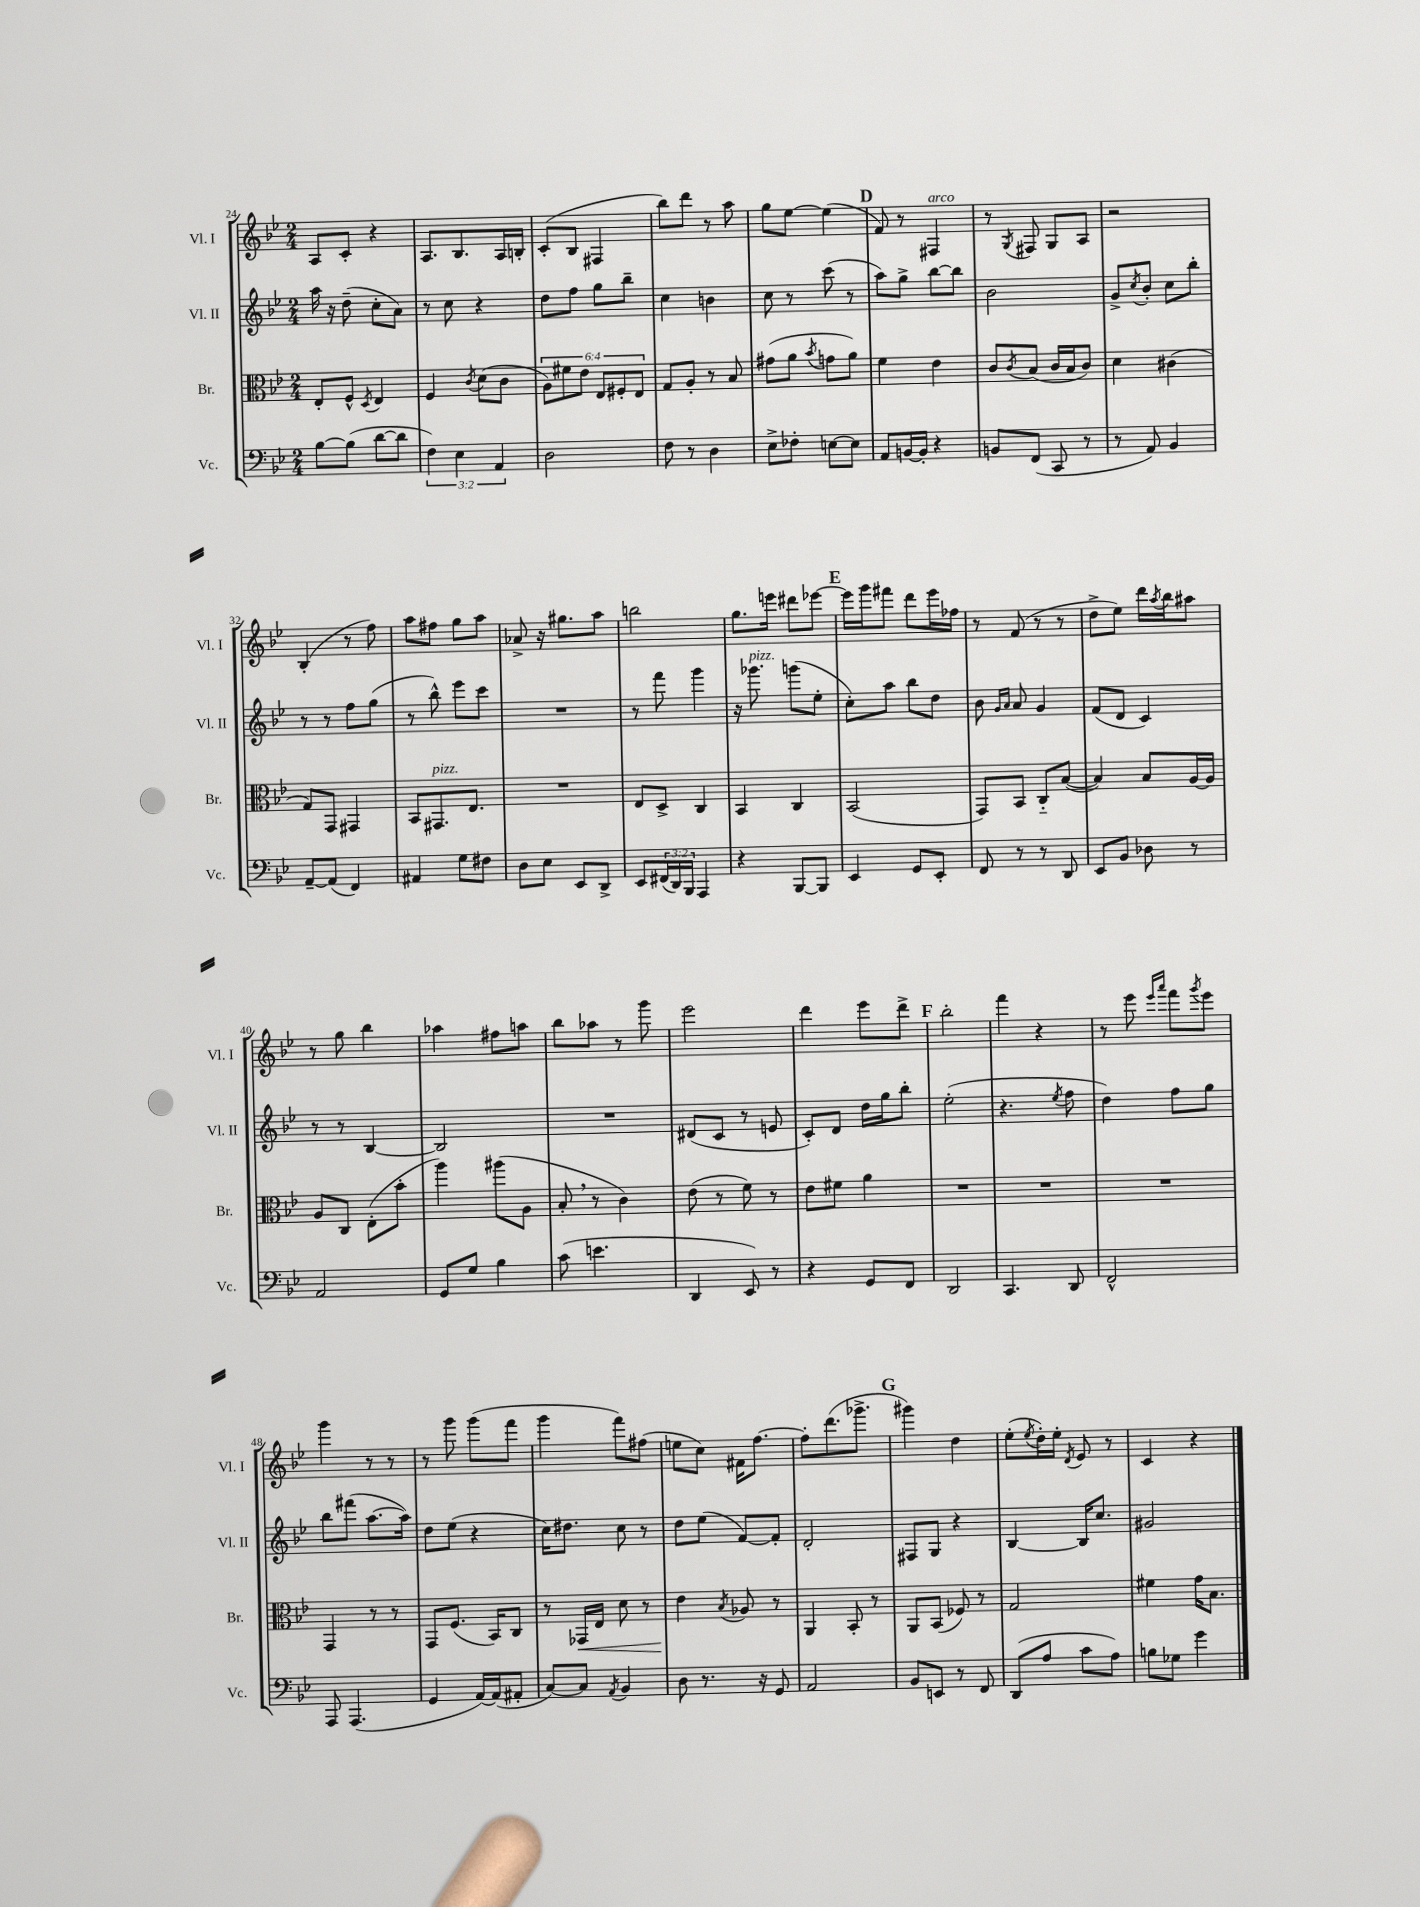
<<
\new StaffGroup <<
\new Staff = "s0" \with { instrumentName = "Vl. I" shortInstrumentName = "Vl. I" } {
    \clef treble \key bes \major \numericTimeSignature \time 2/4
    a8 c'8-. r4 |
    a8. bes8. a16 b16-. |
    c'8-.( bes8 fis4 |
    bes''8) d'''8 r8 a''8 |
    g''8 ees''8~ ees''4( |
    \mark \markup { \bold "D" } f'8) r8 fis4^\markup { \italic "arco" } |
    r8 \acciaccatura { g8 } fis8 g8 a8 |
    r2 |
    bes4-.( r8 f''8) |
    a''8 fis''8 g''8 a''8 |
    aes'8-> r16 gis''8. a''8 |
    b''2 |
    g''8. e'''16 dis'''8 ees'''8~ |
    \mark \markup { \bold "E" } ees'''16 g'''16 fis'''8 d'''8 ees'''16 fes''16 |
    r8 f'8( r8 r8 |
    d''8-> ees''8) d'''16 \acciaccatura { a''8 } bes''16 ais''8 |
    r8 g''8 bes''4 |
    aes''4 fis''8 a''8 |
    bes''8 aes''8 r8 g'''8 |
    ees'''2 |
    d'''4 ees'''8 d'''8-> |
    \mark \markup { \bold "F" } bes''2-. |
    f'''4 r4 |
    r8 ees'''8 \grace { ees'''16 a'''16 } f'''8 \acciaccatura { g'''8 } ees'''8 |
    g'''4 r8 r8 |
    r8 g'''8 g'''8( f'''8 |
    g'''4 f'''8) fis''8( |
    e''8 c''8) fis'16 f''8.~ |
    f''8-. d'''8.( ges'''8.-> |
    \mark \markup { \bold "G" } gis'''4) d''4 |
    ees''8-.( \acciaccatura { ees''8 } d''16-.) ees''16-. \acciaccatura { d'8 } ees'8 r8 |
    c'4 r4 \bar "|." |
}
\new Staff = "s1" \with { instrumentName = "Vl. II" shortInstrumentName = "Vl. II" } {
    \clef treble \key bes \major \numericTimeSignature \time 2/4
    a''16 r16 d''8--( c''8-. a'8) |
    r8 c''8 r4 |
    d''8 f''8 g''8 bes''8-- |
    c''4 b'4 |
    c''8 r8 c'''8( r8 |
    \mark \markup { \bold "D" } a''8) g''8-> bes''8~ bes''8 |
    bes'2 |
    g'8-> \acciaccatura { c''8 } bes'8-. c''8 bes''8-. |
    r8 r8 f''8 g''8( |
    r8 bes''8-^) ees'''8 c'''8 |
    R2 |
    r8 f'''8 g'''4 |
    r16 ges'''8.^\markup { \italic "pizz." } g'''8( ees''8-. |
    \mark \markup { \bold "E" } c''8-.) a''8 bes''8 d''8 |
    bes'8 \grace { g'16 a'16 } a'8 g'4 |
    f'8( d'8 c'4) |
    r8 r8 bes4~ |
    bes2 |
    R2 |
    dis'8( c'8 r8 e'8 |
    c'8-.) d'8 d''16 g''16 bes''8-. |
    \mark \markup { \bold "F" } ees''2-.( |
    r4. \acciaccatura { ees''8 } f''8 |
    d''4) f''8 g''8 |
    bes''8 fis'''8( a''8.~ a''16) |
    d''8 ees''8( r4 |
    c''16) dis''8. c''8 r8 |
    d''8 ees''8( f'8~) f'8-. |
    d'2-. |
    \mark \markup { \bold "G" } fis8 g8 r4 |
    bes4~ bes16 c''8. |
    gis'2 \bar "|." |
}
\new Staff = "s2" \with { instrumentName = "Br." shortInstrumentName = "Br." } {
    \clef alto \key bes \major \numericTimeSignature \time 2/4 \override Staff.TupletNumber.text = #tuplet-number::calc-fraction-text
    ees8-. f8-^ \acciaccatura { d8 } ees4 |
    f4 \acciaccatura { c'8 } d'8( c'8 |
    \tuplet 6/4 { a8) fis'8 ees'8 ees8 fis8-. ees8 } |
    g8 a8-. r8 bes8 |
    gis'8( a'8 \acciaccatura { bes'8 } g'8 a'8) |
    \mark \markup { \bold "D" } f'4 ees'4 |
    c'8 \acciaccatura { c'8 } bes8( c'16 bes16 c'8) |
    d'4 cis'4( |
    g8) g,8 gis,4 |
    bes,8 gis,8.^\markup { \italic "pizz." } ees8. |
    R2 |
    ees8 d8-> c4 |
    bes,4 c4 |
    \mark \markup { \bold "E" } bes,2( |
    g,8) bes,8 c8-_ bes8~( |
    bes4) bes8 a16~ a16 |
    a8 c8 ees8-.( bes'8-. |
    a''4) ais''8( a8 |
    bes8-. \breathe r8 c'4) |
    ees'8( r8 f'8) r8 |
    ees'8 fis'8 a'4 |
    \mark \markup { \bold "F" } R2 |
    R2 |
    R2 |
    g,4 r8 r8 |
    g,8 f8.( bes,16) c8 |
    r8 ges,16\< ees16 d'8 r8 |
    ees'4\! \acciaccatura { bes8 } aes8 r8 |
    a,4 bes,8-. r8 |
    \mark \markup { \bold "G" } a,8 bes,8( fes8) r8 |
    g2 |
    fis'4 g'16 bes8. \bar "|." |
}
\new Staff = "s3" \with { instrumentName = "Vc." shortInstrumentName = "Vc." } {
    \clef bass \key bes \major \numericTimeSignature \time 2/4 \override Staff.TupletNumber.text = #tuplet-number::calc-fraction-text
    bes8~ bes8( d'8~ d'8 |
    \tuplet 3/2 { f4) ees4 a,4 } |
    d2 |
    f8 r8 d4 |
    ees8-> fes8-. e8~ e8 |
    \mark \markup { \bold "D" } a,8 b,16~ b,16-. r4 |
    b,8 f,8( c,8 r8 |
    r8 a,8) bes,4 |
    a,8~-- a,8( f,4) |
    ais,4 g8 fis8 |
    d8 ees8 ees,8 d,8-> |
    ees,8 \tuplet 3/2 { fis,16( d,16) bes,,16 } a,,4 |
    r4 bes,,8~ bes,,8 |
    \mark \markup { \bold "E" } ees,4 g,8 ees,8-. |
    f,8 r8 r8 d,8 |
    ees,8 bes,8 des8 r8 |
    a,2 |
    g,8 g8 bes4 |
    c'8( e'4. |
    d,4 ees,8) r8 |
    r4 g,8 f,8 |
    \mark \markup { \bold "F" } d,2 |
    c,4. d,8 |
    f,2-^ |
    a,,8 a,,4.( |
    g,4 a,16~) a,16( ais,8-. |
    c8~) c8 \acciaccatura { a,8 } bes,4 |
    d8 r8. r16 g,8 |
    a,2 |
    \mark \markup { \bold "G" } bes,8 e,8 r8 f,8 |
    d,8( a8 c'8 a8) |
    b8 ges8 g'4 \bar "|." |
}
>>
>>
\layout { \context { \Score currentBarNumber = #24 } }
